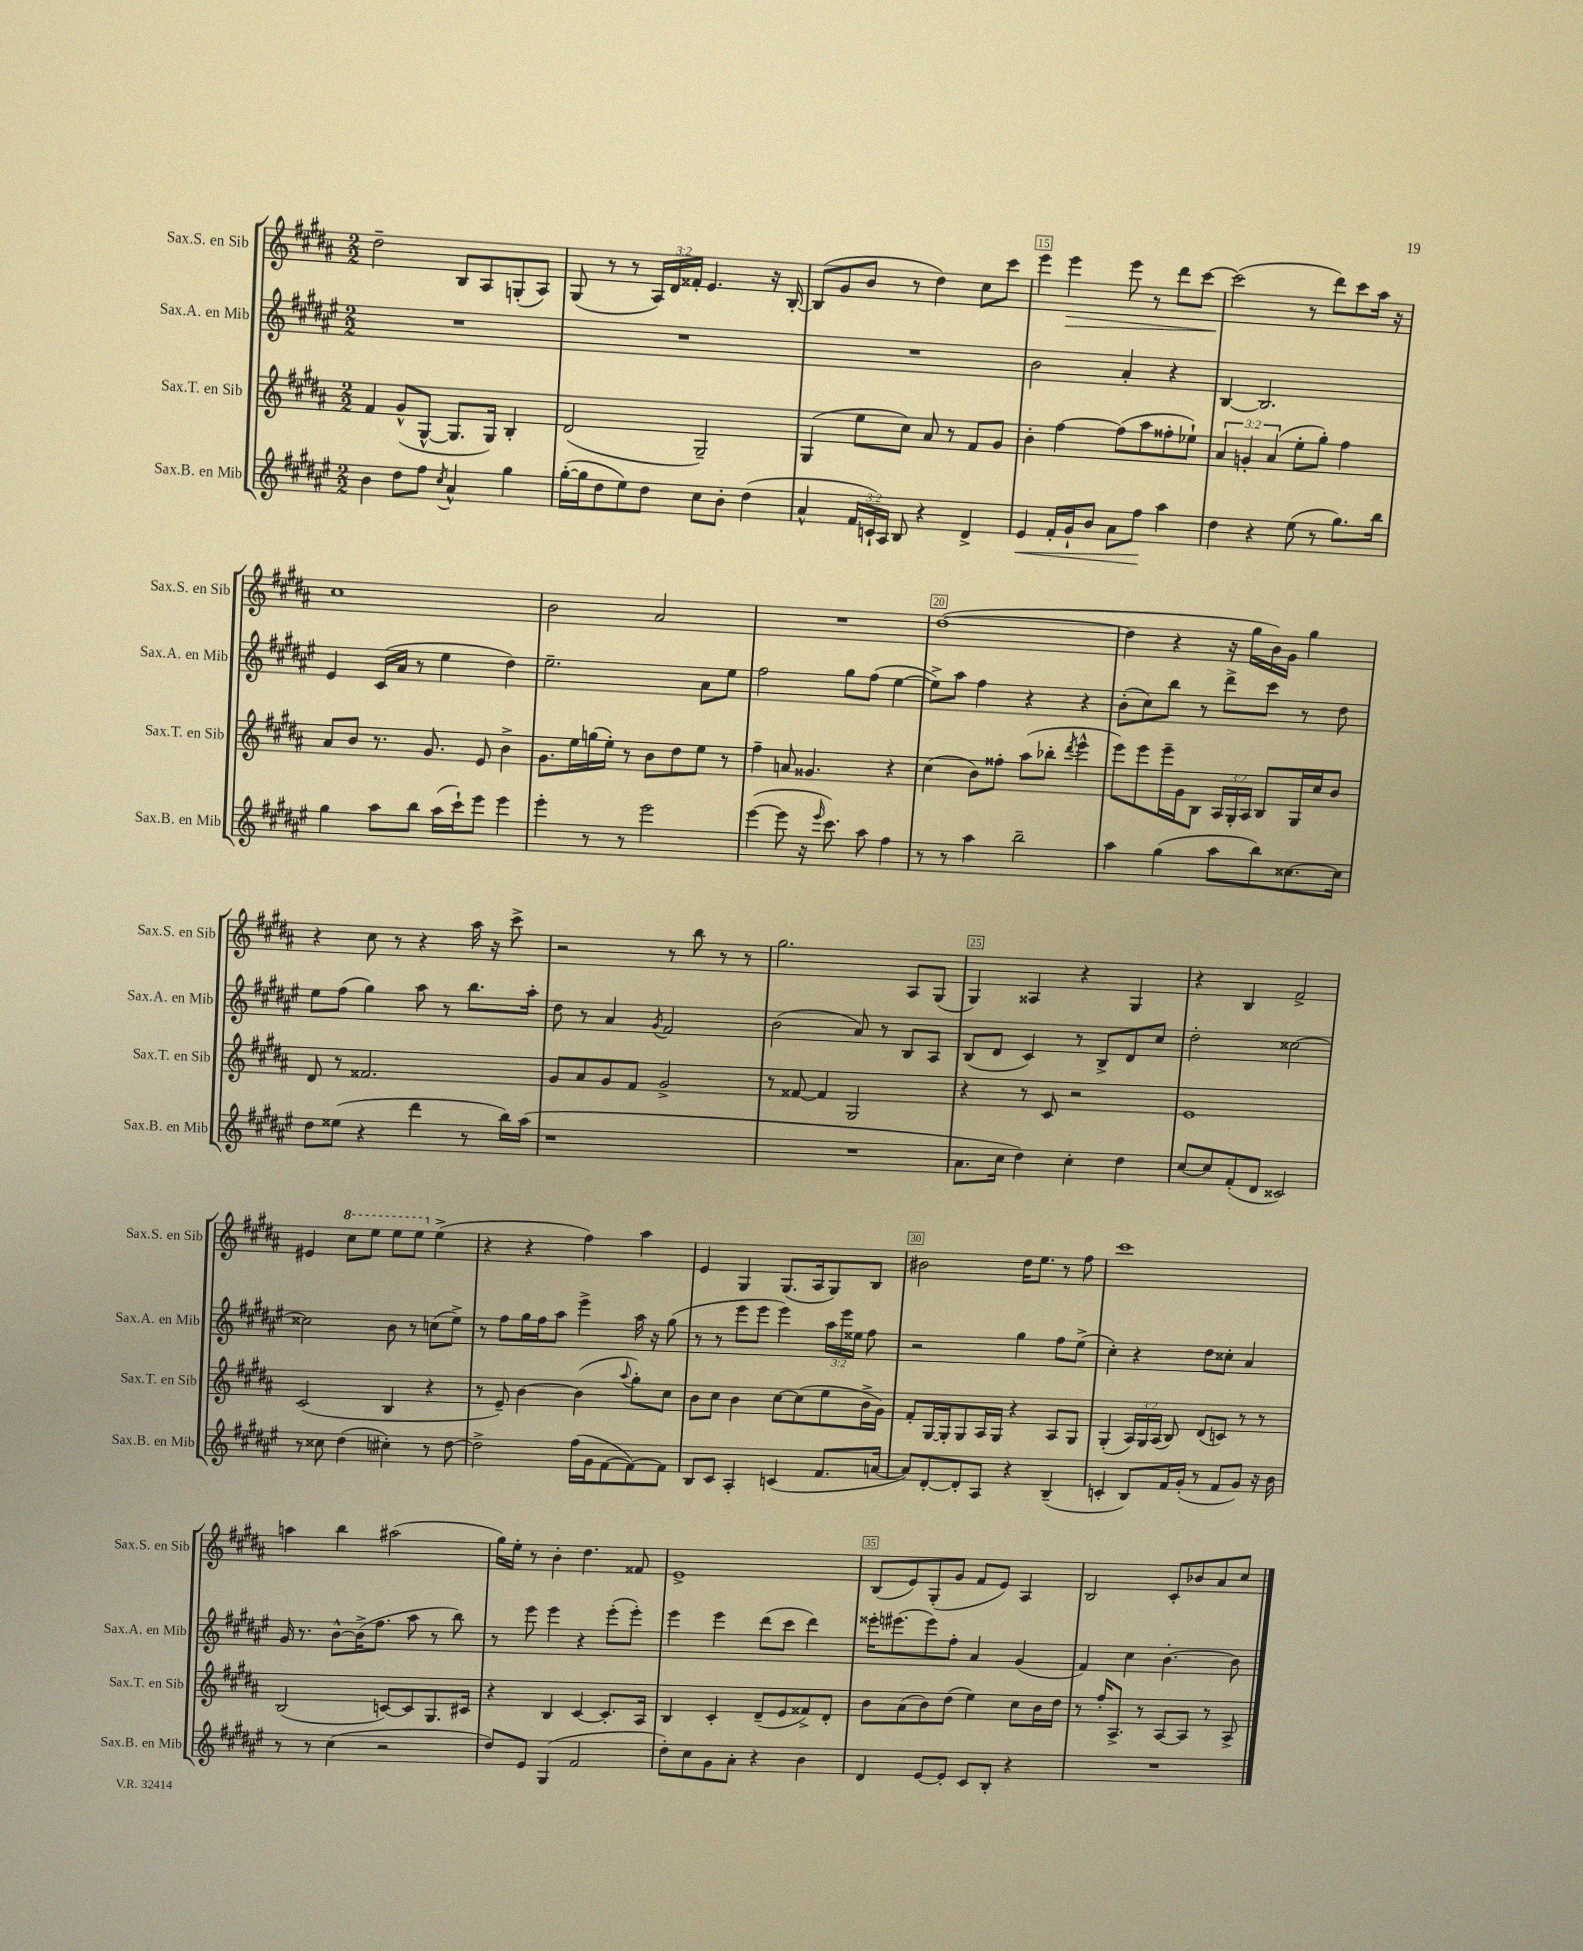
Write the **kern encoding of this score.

**kern	**kern	**kern	**kern
*staff4	*staff3	*staff2	*staff1
*clefG2	*clefG2	*clefG2	*clefG2
*k[f#c#g#d#a#e#]	*k[f#c#g#d#a#]	*k[f#c#g#d#a#e#]	*k[f#c#g#d#a#]
*M2/2	*M2/2	*M2/2	*M2/2
4b	4f#	1r	2dd#~
8dd#	(8g#^^	.	.
8ff#	[8G#^^	.	.
8qcc#	.	.	.
4a#^^	8.G#]	.	8B
.	.	.	8A#
.	16G#)	.	.
4gg#	4B'	.	(8G'
.	.	.	8A#)
=	=	=	=
([16gg#'	(2d#	1r	(8G#
16gg#]	.	.	.
8dd#	.	.	8r
8ee#)	.	.	8r
8dd#	.	.	24A#)
.	.	.	24d#
.	.	.	24f##'
8cc#	2G#~)	.	4.e
8b'	.	.	.
(4dd#	.	.	.
.	.	.	16r
.	.	.	[16B'
=	=	=	=
4a#^^	(4G#	1r	(8B]
.	.	.	8g#
24f#	8ee	.	8b
24c`)	.	.	.
24A#	.	.	.
8B	8cc#)	.	8r
4r	8a#	.	4dd#)
.	8r	.	.
4d#^	8f#	.	8cc#
.	8g#	.	8ccc#
=	=	=	=
4e#	4b'	2b	4eee
16f#'	[4ff#	.	4eee
16g#`	.	.	.
8b	.	.	.
8a#	(8ff#]	4a#'	8eee
8ff#	8aa#	.	8r
4aa#	8ff##'	4r	8ddd#
.	8ee-`)	.	[8ccc#
=	=	=	=
4dd#	6a#	[4B	(2ccc#]
.	6g'	.	.
4r	.	2.B]	.
.	(6a#	.	.
(8ee#	8ee'	.	8r
8r	8gg#')	.	8ddd#)
8.gg#)	4ff#	.	8ccc#
.	.	.	16aa#
16bb	.	.	16r
=	=	=	=
4gg#	8a#	4e#	1cc#
.	8b	.	.
8aa#	8.r	(16c#	.
.	.	16a#	.
8bb	.	8r	.
.	8.g#	.	.
(16aa#	.	4ee#	.
16ccc#`)	.	.	.
8eee#	8e	.	.
4eee#	4b^	4dd#)	.
=	=	=	=
4eee#'	8.g#	2.ee#~	2b
.	16ee	.	.
8r	(16gg	.	.
.	16ee')	.	.
8r	8r	.	.
2eee#	8b	.	2a#
.	8dd#	.	.
.	8ee	8a#	.
.	8r	8ee#	.
=	=	=	=
([4eee#	4ff#~	2ff#	1r
8eee#]	8a	.	.
16r	4.g##	.	.
16qqeee#	.	.	.
8.ccc#)	.	.	.
.	.	8gg#	.
8aa#	.	(8ff#	.
4ff#	4r	[4ee#	.
=	=	=	=
8r	(4cc#	8ee#^])	([1dd#
8r	.	8aa#	.
4aa#	8b)	4ff#	.
.	8ff##'	.	.
2bb~	(8aa#	4r	.
.	8bb-'	.	.
.	8qddd#	.	.
.	4eee^^	4r	.
=	=	=	=
4aa#	8eee)	(8b'	4dd#]
.	8eee	8cc#)	.
(4gg#	16eee~	8bb	4r
.	16g#	.	.
.	8B	8r	.
8aa#	24A#	8ddd#^	16r
.	24G#'	.	.
.	.	.	16gg#
.	24A#	.	.
8bb)	8B	8ccc#	16b)
.	.	.	16g#
[8.cc##	16G#	8r	4gg#
.	16cc#	.	.
.	8b	8dd#	.
16cc##]	.	.	.
=	=	=	=
8dd#	8d#	8ee#	4r
(8ee##	8r	(8ff#	.
4r	2.f##	4gg#)	8cc#
.	.	.	8r
4ddd#	.	8aa#	4r
.	.	8r	.
8r	.	8.bb	16aa#
.	.	.	16r
16bb)	.	.	8ccc#^
(16aa#	.	16aa#'	.
=	=	=	=
1r	8g#	8dd#	2r
.	8a#	8r	.
.	8g#	4a#	.
.	8f#	.	.
.	.	8qg#	.
.	2g#^	2f#	8r
.	.	.	8bb
.	.	.	8r
.	.	.	8r
=	=	=	=
1r	8r	(2b	2.gg#
.	[8f##	.	.
.	4f##]	.	.
.	2G#	8a#)	.
.	.	8r	.
.	.	8B	8A#
.	.	8A#	(8G#
=	=	=	=
8.a#	4r	(8B	4G#)
.	.	8d#	.
16cc#	.	.	.
4dd#)	8r	4c#)	4A##
.	8c#	.	.
4cc#'	2r	8r	4r
.	.	8B^	.
4dd#	.	8d#	4G#
.	.	8cc#	.
=	=	=	=
[8cc#	1e	2dd#'	4r
8cc#]	.	.	.
(8f#'	.	.	4B
8d#	.	.	.
2c##)	.	[2cc##	2f#^
=	=	=	=
8r	(2c#	2cc##]	4e#
8cc##	.	.	.
(4dd#	.	.	8ccc#
.	.	.	8eee
4cc#')	4B	8b	8eee
.	.	8r	8eee
8r	4r	(8cc	(4ee^
[8dd#	.	8ee#^)	.
=	=	=	=
2dd#^]	8r	8r	4r
.	8e~)	8ff#	.
.	[4b	16gg#	4r
.	.	16ff#	.
.	.	8aa#	.
(16ff#	(4b]	4eee#^	4ff#)
16g#	.	.	.
[8f#	.	.	.
.	8qqaa#	.	.
8f#_)	8gg#')	16aa#	4aa#
.	.	16r	.
8f#]	8cc#	(8gg#	.
=	=	=	=
8B	8b	8r	4e
8c#	8cc#	8r	.
4A#'	4b	8eee#	4G#
.	.	8eee#	.
(4c	[8cc#	4eee#)	(8.G#
.	(8cc#]	.	.
.	.	.	16A#
8.f#	8ee	24aa#	8G#)
.	.	24eee#	.
.	.	24ee##	.
.	16b^	8ff#	8B
[16a	16g#)	.	.
=	=	=	=
8a])	8f#'	2r	2b#
[8d#'	[16G#	.	.
.	16G#']	.	.
8d#']	8G#	.	.
8A#	16A#	.	.
.	16G#	.	.
4r	4r	4gg#	16dd#
.	.	.	8.ee
(4B~	8A#	8ff#	8r
.	8G#	(8ee#^	8ff#
=	=	=	=
4c'	(4G#'	4cc#')	1ccc#
8B)	24A#)	4r	.
.	24G#	.	.
.	(24A#	.	.
16f#	8B)	.	.
(16g#'	.	.	.
8r	(8d#	8dd#	.
8f#	8c)	8cc##'	.
8g#)	8r	4a#	.
16r	8r	.	.
16b	.	.	.
=	=	=	=
8r	(2B	16g#	4aa
.	.	8.r	.
8r	.	.	.
(4cc#	.	[8b^^	4bb
.	.	(16b^]	.
.	.	8.ff#	.
2r	[8c)	.	(2aa#
.	8c]	8aa#	.
.	8.G#	8r	.
.	.	8bb)	.
.	16c#	.	.
=	=	=	=
8dd#)	4r	8r	16gg#)
.	.	.	16ee'
8e#	.	8eee#	8r
(4G#	4B	4eee#	4b'
2f#	[4c#	4r	4.dd#
.	8.c#']	(8eee#'	.
.	.	8eee#')	8f##
.	16A#	.	.
=	=	=	=
8dd#')	4B	4eee#	1e^
8cc#	.	.	.
8g#	4c#'	4eee#	.
8a#'	.	.	.
4r	(8d#~	(8ddd#	.
.	8e	8ccc#	.
4b	8f##^)	4ddd#)	.
.	8d#'	.	.
=	=	=	=
4d#	8b	16eee##'	(8B
.	.	(8.eee#	.
.	(8a#	.	8e)
[8e#	8b)	8eee#)	(8G#'
8e#']	(8dd#	8ff#'	8g#
8c#	4ee)	4a#	8f#
8B'	.	.	8e)
4r	8cc#	(4g#	4A#
.	16b	.	.
.	16dd#	.	.
=	=	=	=
1r	8r	4f#)	2B
.	16ff#'	.	.
.	8.A#^	.	.
.	.	4cc#	.
.	8r	.	.
.	[8A#	[4.b'	8c#'
.	8A#]	.	8b-
.	8r	.	8a#
.	8A#^	8b]	8cc#
==	==	==	==
*-	*-	*-	*-
